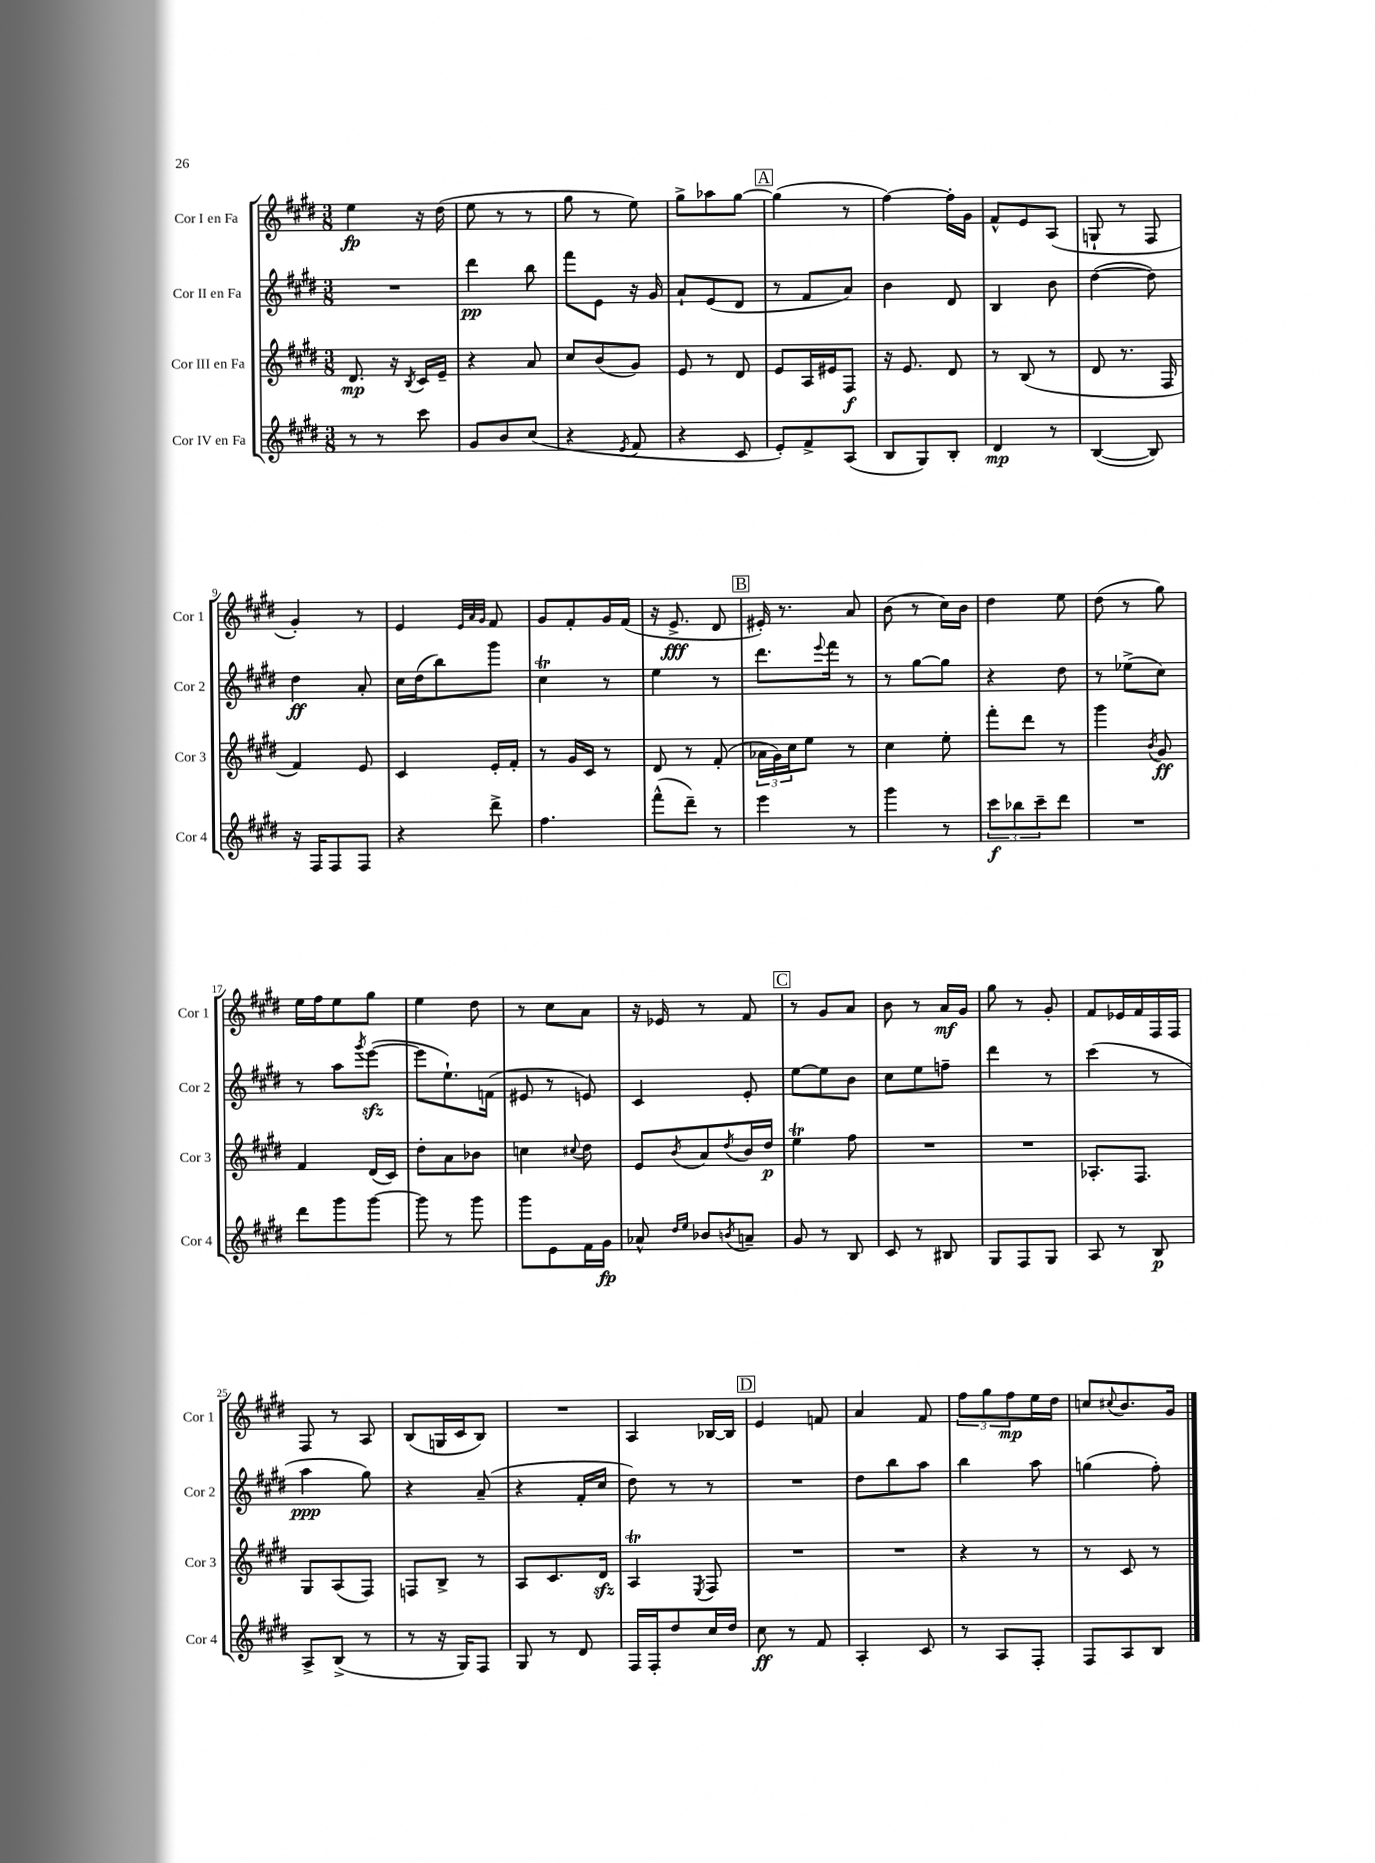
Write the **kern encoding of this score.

**kern	**kern	**kern	**kern
*staff4	*staff3	*staff2	*staff1
*clefG2	*clefG2	*clefG2	*clefG2
*k[f#c#g#d#]	*k[f#c#g#d#]	*k[f#c#g#d#]	*k[f#c#g#d#]
*M3/8	*M3/8	*M3/8	*M3/8
8r	8.d#	4.r	4ee
8r	.	.	.
.	16r	.	.
.	8qB	.	.
8ccc#	16c#	.	16r
.	16e~	.	(16dd#
=	=	=	=
8g#	4r	4ddd#	8ee
8b	.	.	8r
(8cc#	8a	8bb	8r
=	=	=	=
4r	8cc#	8fff#	8gg#
.	(8b	8e	8r
8qe	.	.	.
8f#	8g#)	16r	8ee)
.	.	16g#	.
=	=	=	=
4r	8e	8a`	8gg#^
.	8r	(8e	8aa-
8c#	8d#	8d#	[8gg#
=	=	=	=
8e')	8e	8r	(4gg#]
8f#^	16A	8f#	.
.	16e#	.	.
(8A	8F#	8a)	8r
=	=	=	=
8B	16r	4b	[4ff#)
.	8.e	.	.
8G#)	.	.	.
8B'	8d#	8d#	16ff#']
.	.	.	16g#
=	=	=	=
4d#	8r	4B	8f#^^
.	(8B	.	8e
8r	8r	8b	(8A
=	=	=	=
([4B	8d#	([4dd#	8G`
.	8.r	.	8r
8B])	.	8dd#])	8F#
.	16F#	.	.
=	=	=	=
16r	4f#)	4dd#	4g#')
16F#	.	.	.
8F#	.	.	.
8F#	8e	8a'	8r
=	=	=	=
4r	4c#	16cc#	4e
.	.	(16dd#	.
.	.	8bb)	.
.	.	.	32qqe
.	.	.	32qqa
.	.	.	32qqg#
8ddd#^	16e'	8ggg#	8f#
.	16f#'	.	.
=	=	=	=
4.ff#	8r	4cc#	8g#
.	16g#	.	8f#'
.	16c#	.	.
.	8r	8r	16g#
.	.	.	(16f#
=	=	=	=
(8fff#^^	8d#	4ee	16r
.	.	.	8.e^
8ddd#~)	8r	.	.
8r	(8f#'	8r	8d#
=	=	=	=
4eee	24a-	8.ddd#	16e#')
.	24g#)	.	.
.	.	.	8.r
.	24cc#	.	.
.	8ee	.	.
.	.	8qqeee	.
.	.	16fff#	.
8r	8r	8r	8a
=	=	=	=
4ggg#	4cc#	8r	(8b
.	.	[8gg#	8r
8r	8ee'	8gg#]	16cc#)
.	.	.	16b
=	=	=	=
12ccc#	8fff#'	4r	4dd#
12bb-	.	.	.
.	8ddd#	.	.
12ccc#~	.	.	.
8ddd#	8r	8dd#	8ee
=	=	=	=
4.r	4ggg#	8r	(8dd#
.	.	(8ee-^	8r
.	8qb	.	.
.	8g#	8cc#)	8gg#)
=	=	=	=
8ddd#	4f#	8r	16ee
.	.	.	16ff#
8ggg#	.	8aa	8ee
.	.	8qggg#	.
[8ggg#	(16d#	([8eee	8gg#
.	16c#)	.	.
=	=	=	=
8ggg#]	8dd#'	8eee]	4ee
8r	8a	8.ee`)	.
8ggg#	8b-	.	8dd#
.	.	(16f	.
=	=	=	=
8ggg#	4cc	8e#	8r
8e	.	8r	8cc#
.	8qqcc#	.	.
16f#	8dd#	8e)	8a
16g#	.	.	.
=	=	=	=
8a-^^	8e	4c#	16r
.	.	.	16e-
16qqdd#	.	.	.
16qqee	8qb	.	.
8b-	8a	.	8r
8qb	8qdd#	.	.
8a~	16b	8e'	8f#
.	16dd#	.	.
=	=	=	=
8g#	4ee	[8ee	8r
8r	.	8ee]	8g#
8B	8ff#	8b	8a
=	=	=	=
8c#	4.r	8cc#	8b
8r	.	8ee	8r
8B#	.	8ff~	16a
.	.	.	16g#
=	=	=	=
8G#	4.r	4ddd#	8gg#
8F#	.	.	8r
8G#	.	8r	8g#'
=	=	=	=
8A	8.A-'	(4ccc#	8f#
8r	.	.	16e-
.	8.F#	.	16f#
8B	.	8r	16F#
.	.	.	16F#
=	=	=	=
8A^	8G#	4aa	8F#
(8B^	(8A	.	8r
8r	8F#)	8gg#)	8A
=	=	=	=
8r	8F	4r	(8B
16r	8B^	.	16G
16G#)	.	.	16c#
8F#	8r	(8a~	8B)
=	=	=	=
8G#	8A	4r	4.r
8r	8.c#	.	.
8d#	.	16f#'	.
.	16d#	16cc#	.
=	=	=	=
16F#	4A	8dd#)	4A
16F#'	.	.	.
8dd#	.	8r	.
.	8qE	.	.
16cc#	8F#	8r	[16B-
16dd#	.	.	16B-]
=	=	=	=
8cc#	4.r	4.r	4e
8r	.	.	.
8f#	.	.	8f
=	=	=	=
4A'	4.r	8dd#	4a
.	.	8bb	.
8c#	.	8aa	8f#
=	=	=	=
8r	4r	4bb	12ff#
.	.	.	12gg#
8A	.	.	.
.	.	.	12ff#
8F#'	8r	8aa	16ee
.	.	.	16dd#
=	=	=	=
8F#	8r	(4gg	8cc
.	.	.	8qqcc#
8A	8c#	.	8.b
8B	8r	8ff#')	.
.	.	.	16g#
==	==	==	==
*-	*-	*-	*-
